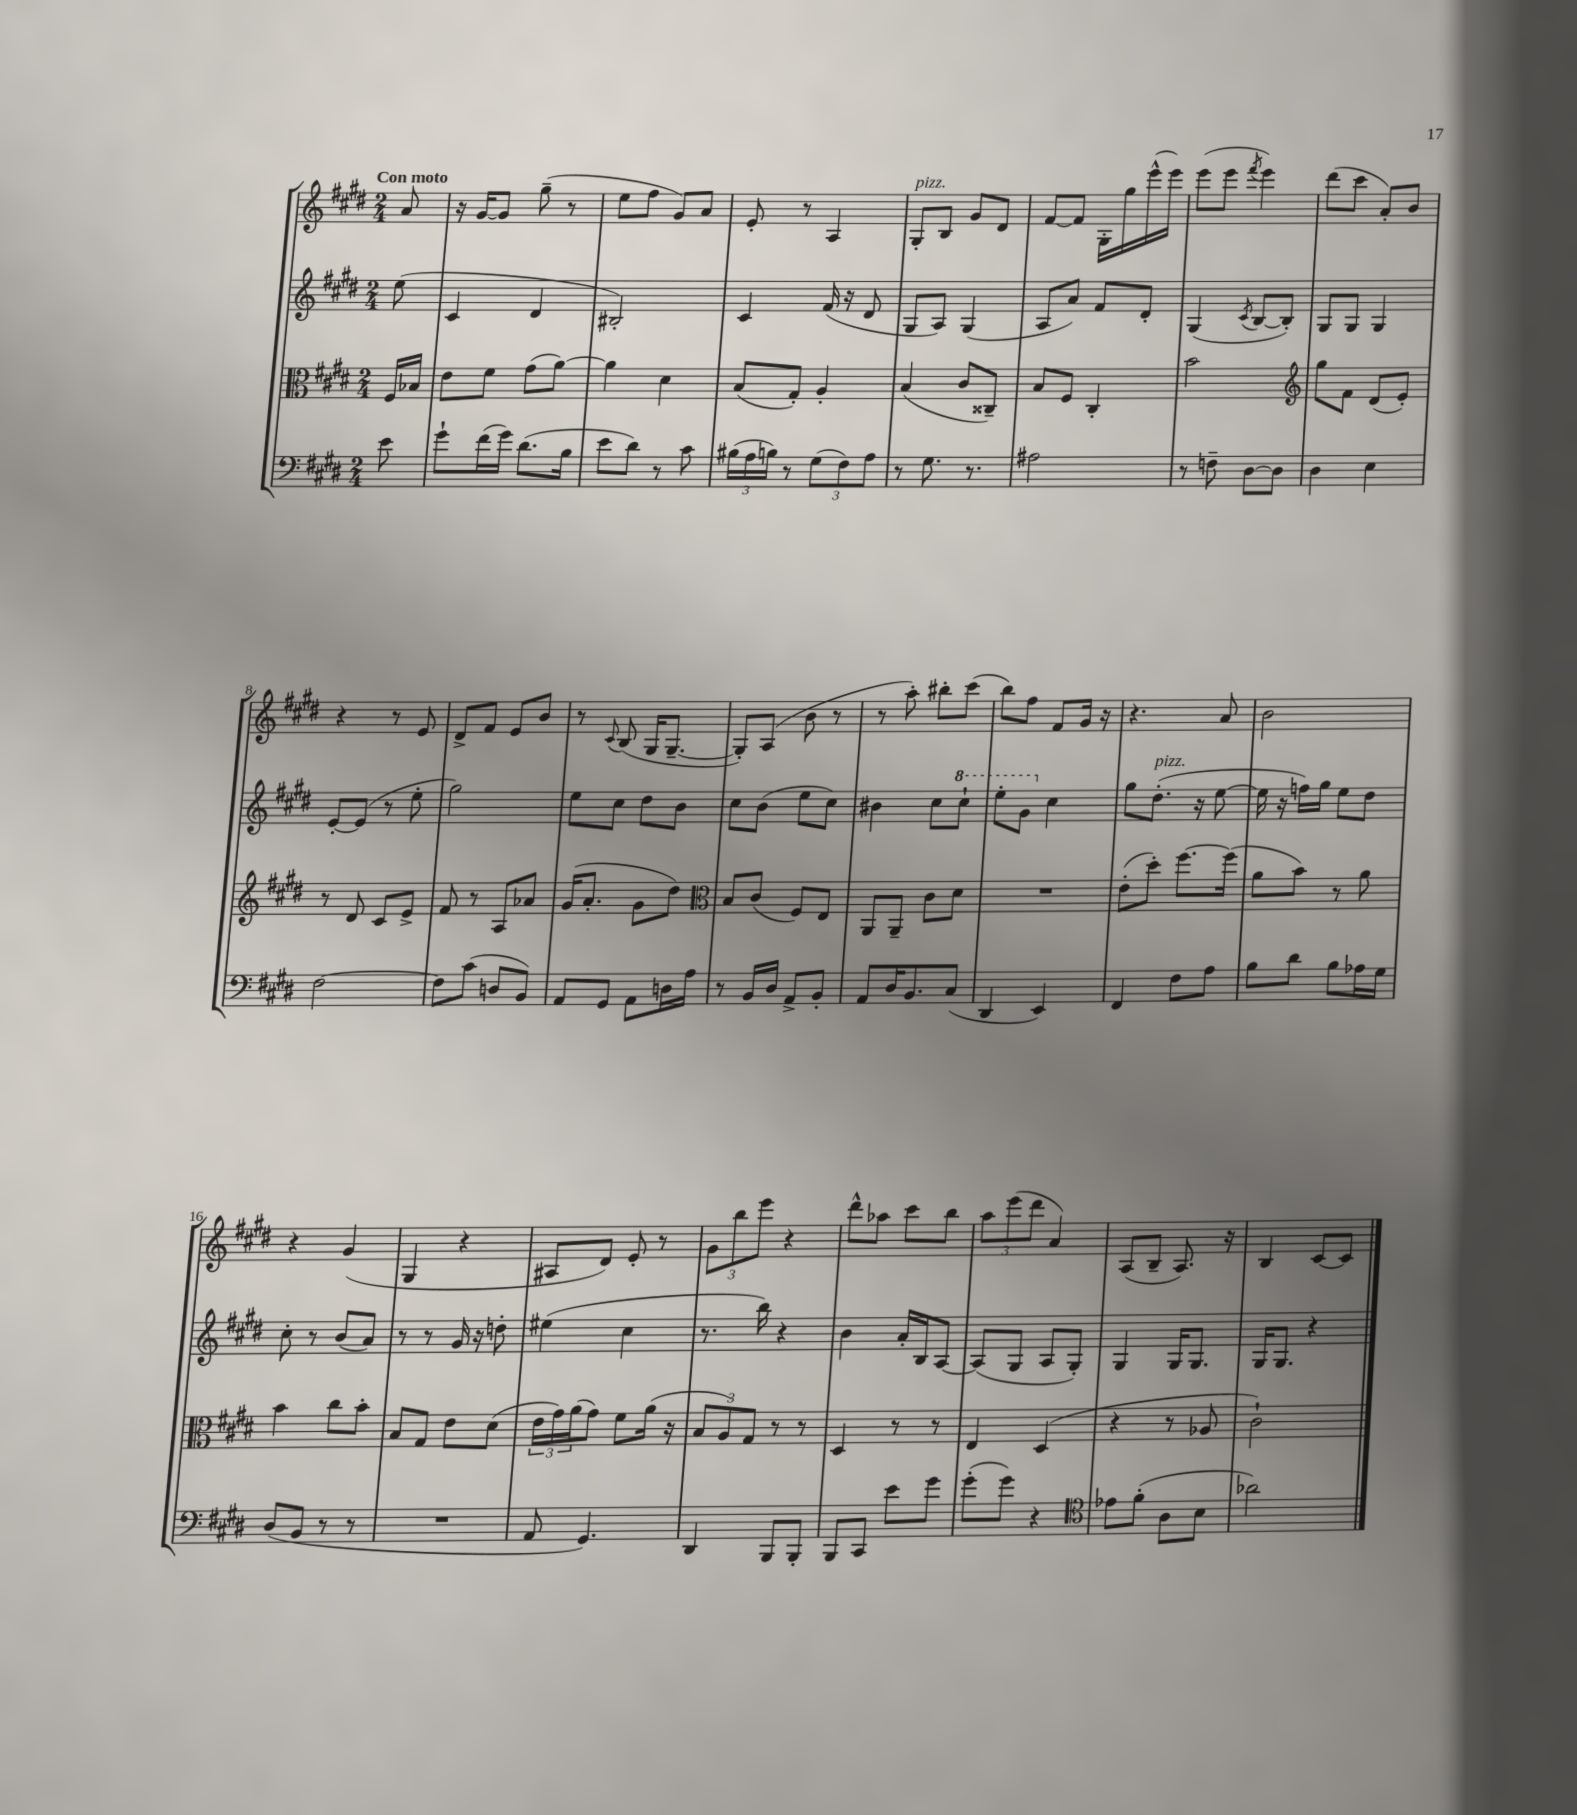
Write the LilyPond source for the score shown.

<<
\new StaffGroup <<
\new Staff = "s0" {
    \clef treble \key e \major \numericTimeSignature \time 2/4 \partial 8 \tempo "Con moto"
    a'8 |
    r16 gis'16~ gis'8 gis''8--( r8 |
    e''8 fis''8 gis'8) a'8 |
    e'8-. r8 a4 |
    gis8-.^\markup { \italic "pizz." } b8 gis'8 dis'8 |
    fis'8~ fis'8 gis16-. gis''16 e'''16-^( e'''16) |
    e'''8( e'''8 \acciaccatura { fis'''8 } e'''4) |
    dis'''8( cis'''8 a'8-.) b'8 |
    r4 r8 e'8 |
    dis'8-> fis'8 e'8 b'8 |
    r8 \appoggiatura { cis'8 } b8( gis16 gis8.~-- |
    gis8-.) a8( b'8 r8 |
    r8 a''8-.) bis''8-. cis'''8( |
    b''8) fis''8 fis'8 gis'16 r16 |
    r4. a'8 |
    b'2 |
    r4 gis'4( |
    gis4 r4 |
    ais8 dis'8) e'8-. r8 |
    \tuplet 3/2 { gis'8 b''8 e'''8 } r4 |
    dis'''8-^ aes''8 cis'''8 b''8 |
    \tuplet 3/2 { a''8 e'''8( dis'''8 } a'4) |
    a8( b8-- a8.) r16 |
    b4 cis'8~ cis'8 \bar "|." |
}
\new Staff = "s1" {
    \clef treble \key e \major \numericTimeSignature \time 2/4 \partial 8
    e''8( |
    cis'4 dis'4 |
    bis2-.) |
    cis'4 fis'16( r16 dis'8 |
    gis8 a8) gis4( |
    a8 a'8) fis'8 dis'8-. |
    gis4( \acciaccatura { cis'8 } b8~ b8-.) |
    gis8 gis8 gis4 |
    e'8~-. e'8( r8 e''8-. |
    gis''2) |
    e''8 cis''8 dis''8 b'8 |
    cis''8 b'8( e''8 cis''8) |
    bis'4 cis''8 \ottava #1 cis'''8-! |
    e'''8-. gis''8 \ottava #0 cis''4 |
    gis''8 dis''8.-.^\markup { \italic "pizz." }( r16 e''8~ |
    e''16 r16 f''16) gis''16 e''8 dis''8 |
    cis''8-. r8 b'8( a'8) |
    r8 r8 gis'16 r16 d''8-. |
    eis''4( cis''4 |
    r8. b''16) r4 |
    b'4 a'16-. b16 a8~ |
    a8( gis8 a8 gis8-.) |
    gis4 gis16 gis8. |
    gis16 gis8. r4 \bar "|." |
}
\new Staff = "s2" {
    \clef alto \key e \major \numericTimeSignature \time 2/4 \partial 8
    fis16 bes16 |
    e'8 fis'8 gis'8( a'8~) |
    a'4 dis'4 |
    b8( gis8-.) a4-. |
    b4( cis'8 cisis8--) |
    b8 fis8 cis4-. |
    b'2 |
    \clef treble gis''8 fis'8 dis'8( e'8-.) |
    r8 dis'8 cis'8 e'8-> |
    fis'8 r8 a8 aes'8 |
    gis'16( a'8.-. gis'8 dis''8) |
    \clef alto b8 cis'8( fis8) e8 |
    a,8 a,8-- cis'8 dis'8 |
    R2 |
    e'8-.( dis''8-.) fis''8.~ fis''16( |
    a'8 b'8) r8 a'8 |
    b'4 cis''8 b'8-. |
    b8 gis8 e'8 dis'8( |
    \tuplet 3/2 { e'16 gis'16) a'16( } gis'8) fis'8 a'16( r16 |
    \tuplet 3/2 { b8 a8) gis8 } r8 r8 |
    dis4 r8 r8 |
    e4 dis4( |
    r4 r8 aes8 |
    cis'2-!) \bar "|." |
}
\new Staff = "s3" {
    \clef bass \key e \major \numericTimeSignature \time 2/4 \partial 8
    e'8 |
    gis'8-! fis'16( gis'16) dis'8.( b16 |
    e'8 dis'8) r8 cis'8 |
    \tuplet 3/2 { bis16( a16 b16) } r8 \tuplet 3/2 { gis8( fis8) a8 } |
    r8 gis8. r8. |
    ais2 |
    r8 f8-- dis8~ dis8 |
    dis4 e4 |
    fis2~ |
    fis8 cis'8( d8 b,8) |
    a,8 gis,8 a,8 d16 a16 |
    r8 b,16 dis16 a,8-> b,8-. |
    a,8 dis16 b,8. cis8( |
    dis,4 e,4) |
    fis,4 fis8 a8 |
    b8 dis'8 b8 aes16 gis16 |
    dis8( b,8 r8 r8 |
    R2 |
    a,8 gis,4.) |
    dis,4 b,,8 b,,8-. |
    b,,8 cis,8 e'8 gis'8 |
    gis'8-.( gis'8) r4 |
    \clef tenor ees'8 fis'8-.( a8 b8 |
    aes'2) \bar "|." |
}
>>
>>
